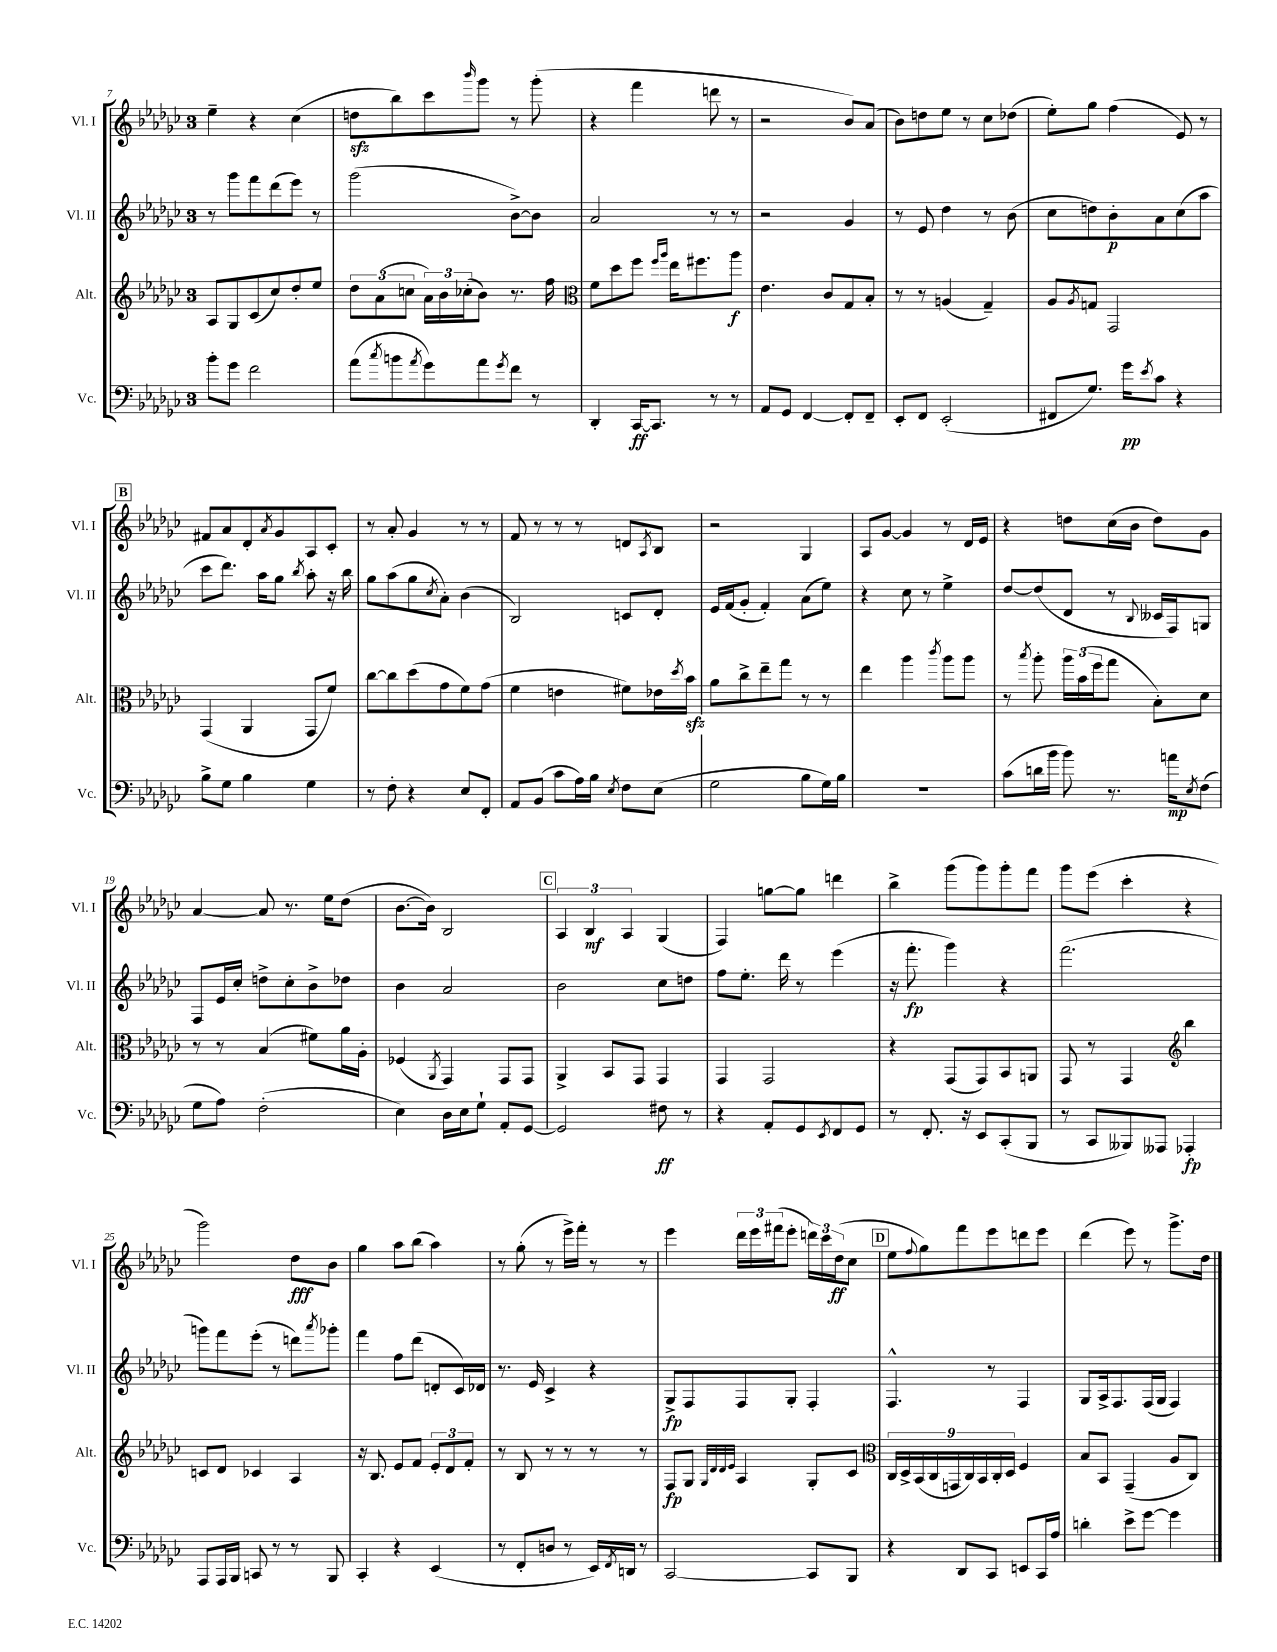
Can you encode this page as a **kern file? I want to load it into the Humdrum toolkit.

**kern	**dynam	**kern	**dynam	**kern	**dynam	**kern	**dynam
*part4	*part4	*part3	*part3	*part2	*part2	*part1	*part1
*staff4	*staff4	*staff3	*staff3	*staff2	*staff2	*staff1	*staff1
*I"Vc.	*	*I"Alt.	*	*I"Vl. II	*	*I"Vl. I	*
*I'Vc.	*	*I'Alt.	*	*I'Vl. II	*	*I'Vl. I	*
*clefF4	*	*clefG2	*	*clefG2	*	*clefG2	*
*k[b-e-a-d-g-c-]	*	*k[b-e-a-d-g-c-]	*	*k[b-e-a-d-g-c-]	*	*k[b-e-a-d-g-c-]	*
*M3/4	*	*M3/4	*	*M3/4	*	*M3/4	*
=7	=7	=7	=7	=7	=7	=7	=7
8b-'\L	.	8A-/L	.	8r	.	4ee-~\	.
8g-\J	.	8G-/	.	8ggg-\L	.	.	.
2f\	.	(8c-/	.	8fff\	.	4r	.
.	.	8cc-/)	.	(8ddd-\	.	.	.
.	.	8dd-'/	.	8eee-\J)	.	(4cc-\	.
.	.	8ee-/J	.	8r	.	.	.
=8	=8	=8	=8	=8	=8	=8	=8
(8a-\L	.	12dd-\L	.	(2ggg-\	.	8ddnzz\L	.
.	.	(12a-\	.	.	.	.	.
8qcc-/	.	.	.	.	.	.	.
8bn\	.	.	.	.	.	8bb-\)	.
.	.	12ccn\J	.	.	.	.	.
8qa-/	.	.	.	.	.	.	.
8g-\)	.	24a-\LL)	.	.	.	8ccc-\	.
.	.	24b-\	.	.	.	.	.
.	.	(24cc-X'\J	.	.	.	.	.
.	.	.	.	.	.	16qqbbb-/	.
8a-\	.	8b-\J)	.	.	.	8ggg-\J	.
8qg-/	.	.	.	.	.	.	.
8f\J	.	8.r	.	[8b-^\L)	.	8r	.
8r	.	.	.	8b-\J]	.	(8ggg-'\	.
.	.	16ff\	.	.	.	.	.
=9	=9	=9	=9	=9	=9	=9	=9
*	*	*clefC3	*	*	*	*	*
4DD-'/	.	8f\L	.	2a-/	.	4r	.
.	.	8dd-\	.	.	.	.	.
[16CC-/KL	ff	8ff\J	.	.	.	4fff\	.
8.CC-/J]	.	.	.	.	.	.	.
.	.	16qqff/LL	.	.	.	.	.
.	.	16qqaa-/JJ	.	.	.	.	.
.	.	16ee-\KL	.	.	.	.	.
.	.	8.ff#X\	.	.	.	.	.
8r	.	.	.	8r	.	8dddn\	.
8r	.	8aa-\J	f	8r	.	8r	.
=10	=10	=10	=10	=10	=10	=10	=10
8AA-/L	.	4.e-\	.	2r	.	2r	.
8GG-/J	.	.	.	.	.	.	.
[4FF/	.	.	.	.	.	.	.
.	.	8c-/L	.	.	.	.	.
8FF'/L]	.	8G-/	.	4g-/	.	8b-/L)	.
8FF~/J	.	8B-'/J	.	.	.	(8a-/J	.
=11	=11	=11	=11	=11	=11	=11	=11
8EE-'/L	.	8r	.	8r	.	8b-\L)	.
8FF/J	.	8r	.	8e-/	.	8ddn\	.
(2EE-'/	.	(4An/	.	4dd-\	.	8ee-\J	.
.	.	.	.	.	.	8r	.
.	.	4G-~/)	.	8r	.	8cc-\L	.
.	.	.	.	(8b-\	.	(8dd-X\J	.
=12	=12	=12	=12	=12	=12	=12	=12
8FF#X/L	.	8A-/L	.	8cc-\L	.	8ee-'\L)	.
.	.	8qA-/	.	.	.	.	.
8.G-/J)	.	8Gn/J	.	8ddn\)	.	8gg-\J	.
.	.	2GG-/	.	8b-'\	p	(4ff\	.
16g-\KL	pp	.	.	.	.	.	.
8qe-/	.	.	.	.	.	.	.
8c-\J	.	.	.	8a-\	.	.	.
4r	.	.	.	(8cc-\	.	8e-/)	.
.	.	.	.	8aa-\J	.	8r	.
!!LO:LB:g=z
!!LO:REH:place=s1:t=B
=13	=13	=13	=13	=13	=13	=13	=13
8B-^\L	.	(4GG-/	.	8ccc-\L	.	8f#X/L	.
8G-\J	.	.	.	8.ddd-\J)	.	8a-/	.
4B-\	.	4AA-/	.	.	.	8d-'/	.
.	.	.	.	16aa-\KL	.	.	.
.	.	.	.	.	.	8qa-/	.
.	.	.	.	8gg-\J	.	8g-/	.
.	.	.	.	8qbb-/	.	.	.
4G-\	.	8GG-/L	.	8aa-'\	.	8A-/	.
.	.	8f/J)	.	16r	.	8c-'/J	.
.	.	.	.	16bb-\	.	.	.
=14	=14	=14	=14	=14	=14	=14	=14
8r	.	[8cc-\L	.	8gg-\L	.	8r	.
8F'\	.	8cc-\]	.	(8aa-\	.	8a-'/	.
4r	.	(8dd-\	.	8gg-\	.	4g-/	.
.	.	.	.	8qcc-/	.	.	.
.	.	8g-\	.	8a-'\J)	.	.	.
8E-/L	.	8f\)	.	(4b-\	.	8r	.
8FF'/J	.	(8g-\J	.	.	.	8r	.
=15	=15	=15	=15	=15	=15	=15	=15
8AA-/L	.	4f\	.	2B-/)	.	8f/	.
(8BB-/J	.	.	.	.	.	8r	.
8c-\L	.	4en\	.	.	.	8r	.
16A-\L)	.	.	.	.	.	8r	.
16B-\JJ	.	.	.	.	.	.	.
8qE-/	.	.	.	.	.	.	.
8F\L	.	8f#X\L)	.	8cn/L	.	8dn/L	.
.	.	.	.	.	.	8qA-/	.
(8E-\J	.	16e-X\L	.	8d-'/J	.	8B-/J	.
.	.	8qdd-/	.	.	.	.	.
.	.	16b-zz\JJ	.	.	.	.	.
=16	=16	=16	=16	=16	=16	=16	=16
2G-\	.	8a-\L	.	16e-/LL	.	2r	.
.	.	.	.	(16f/J	.	.	.
.	.	8cc-^\	.	8g-'/J	.	.	.
.	.	8ee-~\	.	4f'/)	.	.	.
.	.	8gg-\J	.	.	.	.	.
8B-\L	.	8r	.	(8a-\L	.	4G-/	.
16G-\L)	.	8r	.	8ee-\J)	.	.	.
16B-\JJ	.	.	.	.	.	.	.
=17	=17	=17	=17	=17	=17	=17	=17
2.r	.	4ee-\	.	4r	.	8A-/L	.
.	.	.	.	.	.	[8g-/J	.
.	.	4aa-\	.	8cc-\	.	4g-/]	.
.	.	.	.	8r	.	.	.
.	.	8qccc-/	.	.	.	.	.
.	.	8aa-\L	.	4ee-^\	.	8r	.
.	.	8aa-\J	.	.	.	16d-/LL	.
.	.	.	.	.	.	16e-/JJ	.
=18	=18	=18	=18	=18	=18	=18	=18
(8c-\L	.	8r	.	[8dd-/L	.	4r	.
.	.	8qbb-/	.	.	.	.	.
16dn\L	.	8aa-'\	.	(8dd-/]	.	.	.
16b-\JJ	.	.	.	.	.	.	.
8b-\)	.	24aa-\LL	.	8d-/J	.	8ddn\L	.
.	.	(24b-\	.	.	.	.	.
.	.	24ff\J	.	.	.	.	.
8.r	.	8gg-\J	.	8r	.	(16cc-\L	.
.	.	.	.	.	.	16b-\JJ	.
.	.	.	.	8qqB-/	.	.	.
.	.	8B-'\L)	.	16c--X/LL	.	8dd\L)	.
16an\KL	mp	.	.	16F/J)	.	.	.
8qE-/	.	.	.	.	.	.	.
(8F\J	.	8d-\J	.	8Gn/J	.	8g-\J	.
!!LO:LB:g=z
=19	=19	=19	=19	=19	=19	=19	=19
8G-\L	.	8r	.	8F/L	.	[4a-/	.
8A-\J)	.	8r	.	16e-/L	.	.	.
.	.	.	.	16cc-'/JJ	.	.	.
(2F'\	.	(4B-/	.	8ddn^\L	.	8a-/]	.
.	.	.	.	8cc-'\	.	8.r	.
.	.	8f#X\L)	.	8b-^\	.	.	.
.	.	.	.	.	.	16ee-\KL	.
.	.	16a-\L	.	8dd-X\J	.	(8dd-\J	.
.	.	16A-'\JJ	.	.	.	.	.
=20	=20	=20	=20	=20	=20	=20	=20
4E-\)	.	(4F-X/	.	4b-\	.	[8.b-\L	.
.	.	.	.	.	.	16b-\Jk])	.
.	.	8qAA-/	.	.	.	.	.
16D-\LL	.	4GG-/)	.	2a-/	.	2B-/	.
16E-\J	.	.	.	.	.	.	.
8G-`\J	.	.	.	.	.	.	.
8AA-'/L	.	8GG-/L	.	.	.	.	.
[8GG-/J	.	8GG-/J	.	.	.	.	.
!!LO:REH:place=s1:t=C
=21	=21	=21	=21	=21	=21	=21	=21
2GG-/]	.	4AA-^/	.	2b-\	.	6A-/	.
.	.	.	.	.	.	6B-/	mf
.	.	8BB-/L	.	.	.	.	.
.	.	.	.	.	.	6A-/	.
.	.	8GG-/J	.	.	.	.	.
8F#X\	ff	4GG-/	.	8cc-\L	.	(4G-/	.
8r	.	.	.	8ddn\J	.	.	.
=22	=22	=22	=22	=22	=22	=22	=22
4r	.	4GG-/	.	8ff\L	.	4F/)	.
.	.	.	.	8.ee-'\J	.	.	.
8AA-'/L	.	2GG-/	.	.	.	[8ggn\L	.
.	.	.	.	16ddd-\	.	.	.
8GG-/	.	.	.	8r	.	8gg\J]	.
8qEE-/	.	.	.	.	.	.	.
8FF/	.	.	.	(4eee-\	.	4dddn\	.
8GG-/J	.	.	.	.	.	.	.
=23	=23	=23	=23	=23	=23	=23	=23
8r	.	4r	.	16r	.	4bb-^\	.
.	.	.	.	8.fff'\	fp	.	.
8.FF'/	.	.	.	.	.	.	.
.	.	(8GG-/L	.	4ggg-\)	.	(8ggg-\L	.
16r	.	.	.	.	.	.	.
8EE-/L	.	8GG-/)	.	.	.	8ggg-\)	.
(8CC-'/	.	8BB-/	.	4r	.	8ggg-'\	.
8BBB-/J	.	8AAn/J	.	.	.	8fff\J	.
=24	=24	=24	=24	=24	=24	=24	=24
8r	.	8GG-/	.	(2.fff\	.	8ggg-\L	.
8CC-/L	.	8r	.	.	.	(8eee-\J	.
8BBB--X/)	.	4GG-/	.	.	.	4ccc-'\	.
8AAA--X/J	.	.	.	.	.	.	.
*	*	*clefG2	*	*	*	*	*
4AAA-X'/	fp	4bb-\	.	.	.	4r	.
!!LO:LB:g=z
=25	=25	=25	=25	=25	=25	=25	=25
8AAA-/L	.	8cn/L	.	8gggn\L)	.	2ggg-\)	.
16AAA-/L	.	8d-/J	.	8fff\	.	.	.
16BBB-/JJ	.	.	.	.	.	.	.
8CCn/	.	4c-X/	.	(8eee-'\J	.	.	.
8r	.	.	.	8r	.	.	.
8r	.	4A-/	.	8dddn\L)	.	8dd-\L	fff
.	.	.	.	8qaaa-/	.	.	.
8BBB-/	.	.	.	8ggg-X'\J	.	8b-\J	.
=26	=26	=26	=26	=26	=26	=26	=26
4CC-'/	.	16r	.	4fff\	.	4gg-\	.
.	.	8.B-/	.	.	.	.	.
4r	.	8e-/L	.	8ff\L	.	8aa-\L	.
.	.	8f/J	.	(8ddd-\J	.	(8bb-\J	.
(4EE-/	.	12e-'/L	.	8dn'/L	.	4aa-\)	.
.	.	12d-/	.	.	.	.	.
.	.	.	.	16c-/L)	.	.	.
.	.	12f'/J	.	.	.	.	.
.	.	.	.	16d-X/JJ	.	.	.
=27	=27	=27	=27	=27	=27	=27	=27
8r	.	8r	.	8.r	.	8r	.
8FF'/L	.	8B-/	.	.	.	(8gg-'\	.
.	.	.	.	16e-/	.	.	.
8Dn/J	.	8r	.	4c-^/	.	8r	.
8r	.	8r	.	.	.	16eee-^\LL)	.
.	.	.	.	.	.	16fff'\JJ	.
16EE-/LL)	.	8r	.	4r	.	8r	.
8qFF/	.	.	.	.	.	.	.
16DDn/JJ	.	.	.	.	.	.	.
8r	.	8r	.	.	.	8r	.
=28	=28	=28	=28	=28	=28	=28	=28
[2CC-/	.	8F/L	fp	8G-^/L	fp	4eee-\	.
.	.	8G-/J	.	8F/	.	.	.
.	.	32qqG-/LLL	.	.	.	.	.
.	.	32qqd-/	.	.	.	.	.
.	.	32qqd-/	.	.	.	.	.
.	.	32qqe-/JJJ	.	.	.	.	.
.	.	4A-/	.	8F/	.	24ddd-\LL	.
.	.	.	.	.	.	24eee-\	.
.	.	.	.	.	.	(24fff#X\J	.
.	.	.	.	8G-'/J	.	8eee-'\J	.
8CC-/L]	.	8G-'/L	.	4F'/	.	24dddn\LL)	.
.	.	.	.	.	.	24ccc-\	.
.	.	.	.	.	.	(24dd-\J	ff
8BBB-/J	.	8c-/J	.	.	.	8cc-\J	.
!!LO:REH:place=s1:t=D
=29	=29	=29	=29	=29	=29	=29	=29
*	*	*clefC3	*	*	*	*	*
4r	.	18C-/LL	.	4.F^^/	.	8ee-\L	.
.	.	18D-^/	.	.	.	.	.
.	.	(18BB-/	.	.	.	.	.
.	.	.	.	.	.	8qqff/	.
.	.	.	.	.	.	8gg-\)	.
.	.	18C-/	.	.	.	.	.
.	.	18GGn/	.	.	.	.	.
8DD-/L	.	.	.	.	.	8fff\	.
.	.	18C-/)	.	.	.	.	.
.	.	18BB-/	.	.	.	.	.
8CC-/J	.	.	.	8r	.	8eee-\	.
.	.	18C-'/	.	.	.	.	.
.	.	18D-/JJ	.	.	.	.	.
8EEn/L	.	4F/	.	4F/	.	8dddn\	.
16CC-/L	.	.	.	.	.	8eee-\J	.
16A-/JJ	.	.	.	.	.	.	.
=30	=30	=30	=30	=30	=30	=30	=30
4dn'\	.	8B-/L	.	8G-/L	.	(4ddd-\	.
.	.	8BB-/J	.	16A-^/k	.	.	.
.	.	.	.	8.F/	.	.	.
8e-^\L	.	(4GG-~/	.	.	.	8eee-\)	.
[8g-\J	.	.	.	(16F/L	.	8r	.
.	.	.	.	16G-/JJ	.	.	.
4g-\]	.	8A-/L	.	4F/)	.	8.ggg-^\L	.
.	.	8C-/J)	.	.	.	.	.
.	.	.	.	.	.	16dd-\Jk	.
==	==	==	==	==	==	==	==
*-	*-	*-	*-	*-	*-	*-	*-
